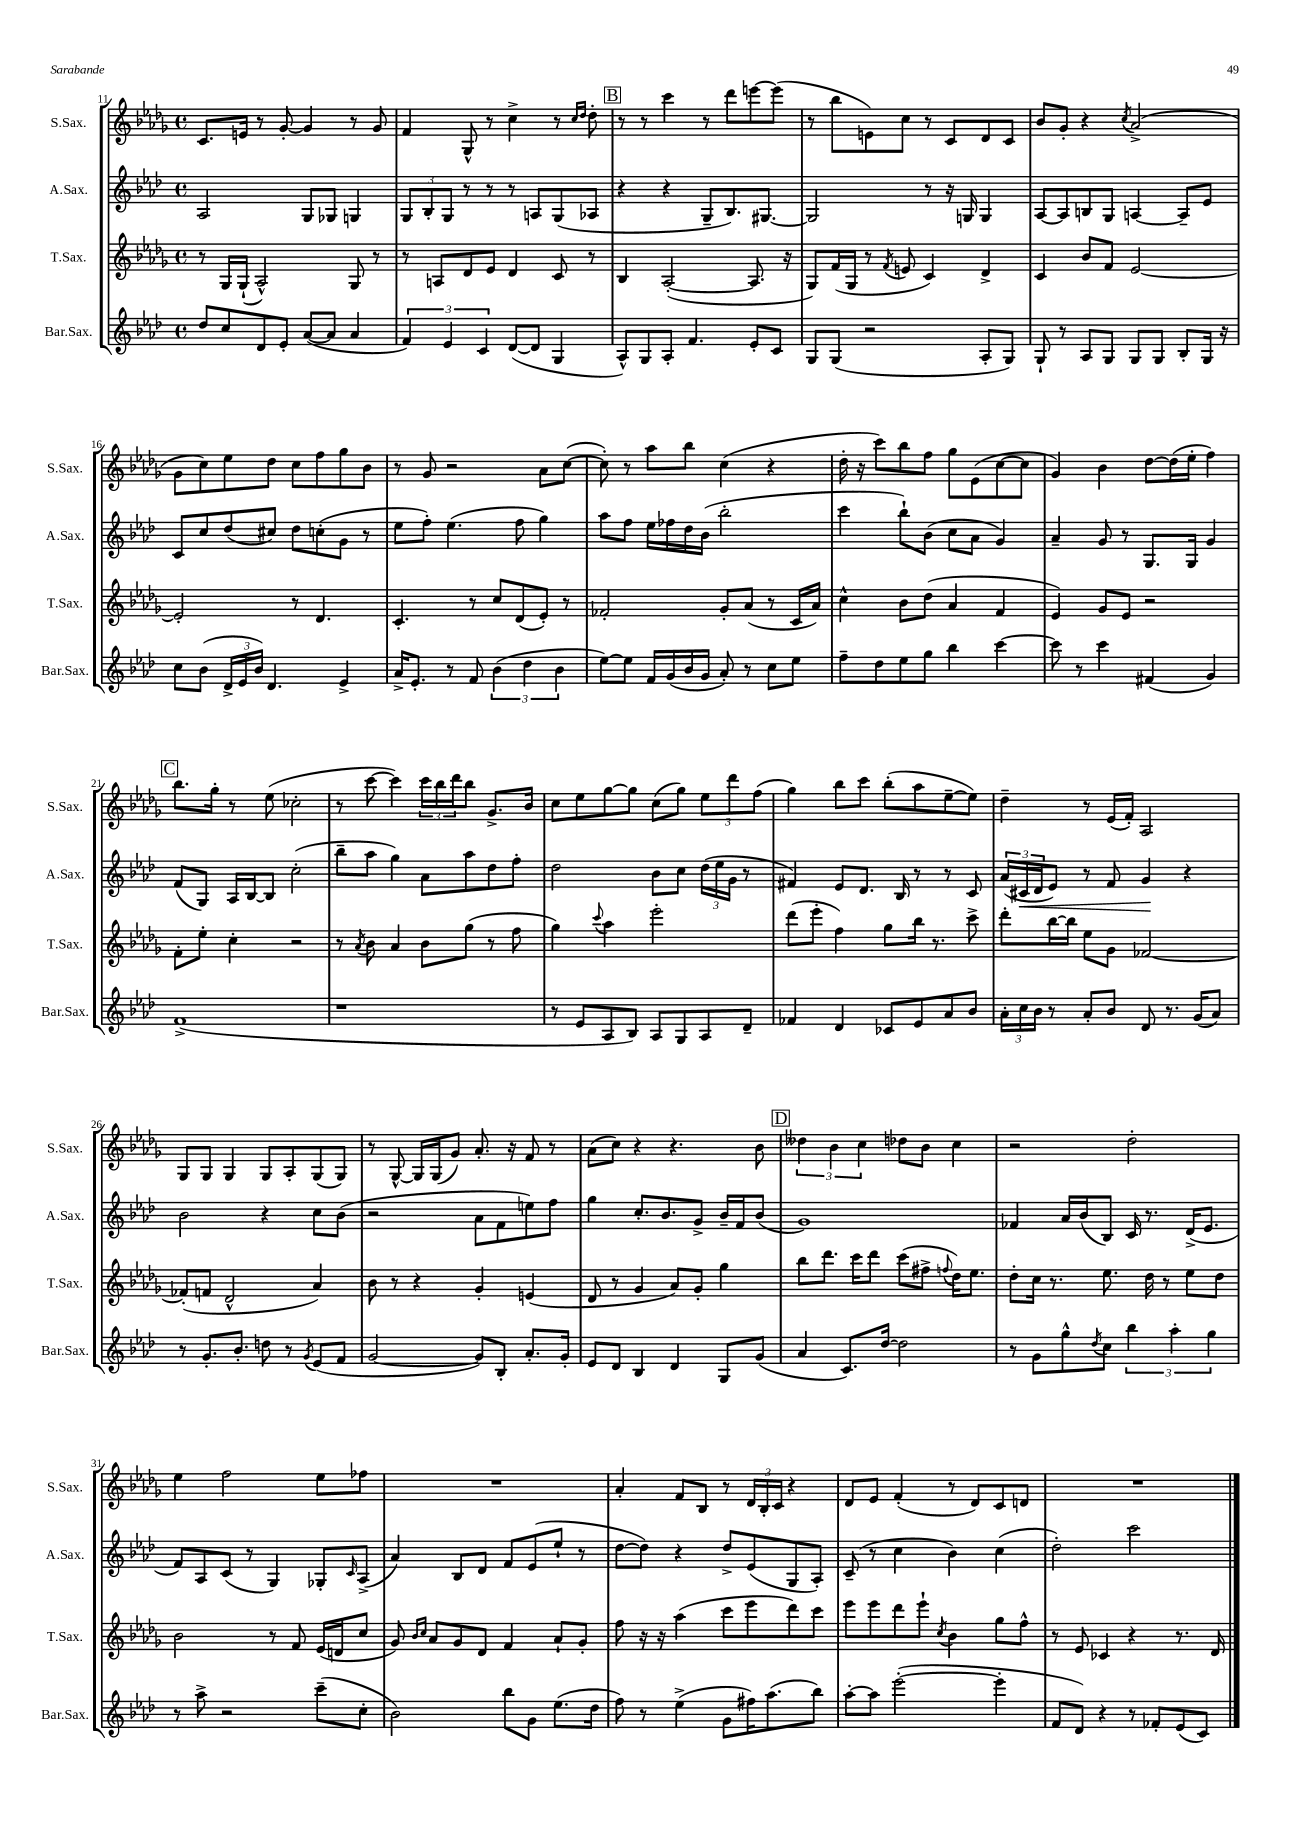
<<
\new StaffGroup <<
\new Staff = "s0" \with { instrumentName = "S.Sax." shortInstrumentName = "S.Sax." } {
    \clef treble \key des \major \defaultTimeSignature \time 4/4
    c'8. e'16 r8 ges'8~-. ges'4 r8 ges'8 |
    f'4 ges8-^ r8 c''4-> r8 \grace { c''16 des''16 } des''8-. |
    \mark \markup { \box "B" } r8 r8 c'''4 r8 des'''8 e'''8~ e'''8( |
    r8 bes''8 e'8) c''8 r8 c'8 des'8 c'8 |
    bes'8 ges'8-. r4 \acciaccatura { c''8 } aes'2->( |
    ges'8 c''8) ees''8 des''8 c''8 f''8 ges''8 bes'8 |
    r8 ges'8 r2 aes'8 c''8~( |
    c''8-.) r8 aes''8 bes''8 c''4( r4 |
    des''16-. r16 c'''8) bes''8 f''8 ges''8 ees'8( c''8~ c''8 |
    ges'4) bes'4 des''8~ des''16( ees''16-. f''4) |
    \mark \markup { \box "C" } bes''8. ges''16-. r8 ees''8( ces''2-. |
    r8 c'''8~ c'''4) \tuplet 3/2 { c'''16 bes''16 des'''16 } bes''8 ges'8.-> bes'16 |
    c''8 ees''8 ges''8~ ges''8 c''8( ges''8) \tuplet 3/2 { ees''8 des'''8 f''8( } |
    ges''4) bes''8 c'''8 bes''8-.( aes''8 ees''8~-- ees''8) |
    des''4-- r8 ees'16( f'16-.) aes2 |
    ges8 ges8 ges4 ges8 aes8-. ges8( ges8) |
    r8 ges8~-^ ges16 ges16( ges'8) aes'8.-. r16 f'8 r8 |
    aes'8( c''8) r4 r4. bes'8 |
    \mark \markup { \box "D" } \tuplet 3/2 { deses''4 bes'4 c''4 } des''8 bes'8 c''4 |
    r2 des''2-. |
    ees''4 f''2 ees''8 fes''8 |
    R1 |
    aes'4-. f'8 bes8 r8 \tuplet 3/2 { des'16 bes16-. c'16 } r4 |
    des'8 ees'8 f'4-.( r8 des'8) c'8 d'8 |
    R1 \bar "|." |
}
\new Staff = "s1" \with { instrumentName = "A.Sax." shortInstrumentName = "A.Sax." } {
    \clef treble \key aes \major \defaultTimeSignature \time 4/4
    aes2 g8 ges8 g4 |
    \tuplet 3/2 { g8 bes8-. g8 } r8 r8 r8 a8 g8( aes8 |
    \mark \markup { \box "B" } r4 r4 g8-- bes8.) gis8.~ |
    gis2 r8 r16 g16 g4 |
    aes8~ aes8 b8 g8 a4~ a8-- ees'8 |
    c'8 c''8 des''8( cis''8) des''8 c''8-.( g'8 r8 |
    ees''8 f''8-.) ees''4.( f''8 g''4) |
    aes''8 f''8 ees''16 fes''16 des''16 bes'16( bes''2-. |
    c'''4 bes''8-!) bes'8( c''8 aes'8 g'4) |
    aes'4-- g'8 r8 g8. g16 g'4 |
    \mark \markup { \box "C" } f'8( g8) aes16 bes16~ bes8 c''2-.( |
    bes''8-- aes''8 g''4) aes'8 aes''8 des''8 f''8-. |
    des''2 bes'8 c''8 \tuplet 3/2 { des''16( ees''16 g'16 } r8 |
    fis'4) ees'8 des'8. bes16 r8 r8 c'8 |
    \tuplet 3/2 { aes'16( cis'16\< des'16 } ees'8) r8 f'8 g'4\! r4 |
    bes'2 r4 c''8 bes'8( |
    r2 aes'8 f'8 e''8) f''8 |
    g''4 c''8.-. bes'8. g'8-> bes'16-- f'16 bes'8( |
    \mark \markup { \box "D" } g'1) |
    fes'4 aes'16 bes'16( bes8) c'16 r8. des'16->( ees'8. |
    f'8) aes8 c'8( r8 g4) ges8-. \grace { c'16 } aes8->( |
    aes'4) bes8 des'8 f'8 ees'8( ees''8-! r8 |
    des''8~ des''8) r4 des''8-> ees'8( g8 aes8-.) |
    c'8--( r8 c''4 bes'4) c''4( |
    des''2-.) c'''2 \bar "|." |
}
\new Staff = "s2" \with { instrumentName = "T.Sax." shortInstrumentName = "T.Sax." } {
    \clef treble \key des \major \defaultTimeSignature \time 4/4
    r8 ges16 ges16-!( aes2-^) ges8 r8 |
    r8 a8 des'8 ees'8 des'4 c'8 r8 |
    \mark \markup { \box "B" } bes4 aes2~-.( aes8. r16 |
    ges8) f'16( ges16 r8 \acciaccatura { f'8 } e'8 c'4) des'4-> |
    c'4 bes'8 f'8 ees'2~ |
    ees'2-. r8 des'4. |
    c'4.-. r8 c''8 des'8( ees'8-.) r8 |
    fes'2-. ges'8-. aes'8( r8 c'16 aes'16) |
    c''4-^ bes'8 des''8( aes'4 f'4 |
    ees'4) ges'8 ees'8 r2 |
    \mark \markup { \box "C" } f'8-. ees''8-. c''4-. r2 |
    r8 \acciaccatura { aes'8 } bes'8 aes'4 bes'8 ges''8( r8 f''8 |
    ges''4) \appoggiatura { c'''8 } aes''4 ees'''2-. |
    des'''8( ees'''8-. f''4) ges''8 bes''16 r8. c'''8-> |
    des'''8-. bes''16~ bes''16 ees''8 ges'8 fes'2~ |
    fes'8-.( f'8 des'2-^ aes'4) |
    bes'8 r8 r4 ges'4-. e'4( |
    des'8 r8 ges'4 aes'8) ges'8-. ges''4 |
    \mark \markup { \box "D" } bes''8 des'''8. c'''16 des'''8 c'''8( fis''8-> \appoggiatura { f''8 } des''16) ees''8. |
    des''8-. c''16 r8. ees''8. des''16 r8 ees''8 des''8 |
    bes'2 r8 f'8 ees'16( d'16 c''8 |
    ges'8) \grace { bes'16 c''16 } aes'8 ges'8 des'8 f'4 aes'8-! ges'8-. |
    f''8 r16 r16 aes''4( c'''8 ees'''8 des'''8) c'''8 |
    ees'''8 ees'''8 des'''8 ees'''8-! \acciaccatura { c''8 } bes'4 ges''8 f''8-^ |
    r8 ees'8 ces'4 r4 r8. des'16 \bar "|." |
}
\new Staff = "s3" \with { instrumentName = "Bar.Sax." shortInstrumentName = "Bar.Sax." } {
    \clef treble \key aes \major \defaultTimeSignature \time 4/4
    des''8 c''8 des'8 ees'8-. aes'8~( aes'8 aes'4 |
    \tuplet 3/2 { f'4) ees'4 c'4 } des'8~( des'8 g4 |
    \mark \markup { \box "B" } aes8-^) g8 aes8-. f'4. ees'8-. c'8 |
    g8 g8( r2 aes8-. g8) |
    g8-! r8 aes8 g8 g8 g8 bes8-. g16 r16 |
    c''8 bes'8( \tuplet 3/2 { des'16-> ees'16 bes'16) } des'4. ees'4-> |
    aes'16-> ees'8.-. r8 f'8 \tuplet 3/2 { bes'4( des''4 bes'4 } |
    ees''8~) ees''8 f'16 g'16( bes'16 g'16 aes'8-.) r8 c''8 ees''8 |
    f''8-- des''8 ees''8 g''8 bes''4 c'''4~ |
    c'''8 r8 c'''4 fis'4( g'4) |
    \mark \markup { \box "C" } f'1->( |
    r1 |
    r8 ees'8 aes8 bes8) aes8 g8 aes8 des'8-- |
    fes'4 des'4 ces'8 ees'8 aes'8 bes'8 |
    \tuplet 3/2 { aes'16-. c''16 bes'16 } r8 aes'8-. bes'8 des'8 r8. g'16( aes'8) |
    r8 g'8.-. bes'8.-. d''8 r8 \acciaccatura { g'8 } ees'8( f'8 |
    g'2~ g'8) bes8-. aes'8.-. g'16-. |
    ees'8 des'8 bes4 des'4 g8 g'8( |
    \mark \markup { \box "D" } aes'4 c'8.) des''16~ des''2 |
    r8 g'8 g''8-^ \acciaccatura { des''8 } c''8 \tuplet 3/2 { bes''4 aes''4-. g''4 } |
    r8 aes''8-> r2 c'''8--( c''8-. |
    bes'2) bes''8 g'8 ees''8.( des''16 |
    f''8) r8 ees''4->( g'8 fis''16) aes''8.( bes''8) |
    aes''8~-. aes''8 ees'''2~-.( ees'''4-. |
    f'8 des'8) r4 r8 fes'8-. ees'8( c'8) \bar "|." |
}
>>
>>
\layout { \context { \Score currentBarNumber = #11 } }
